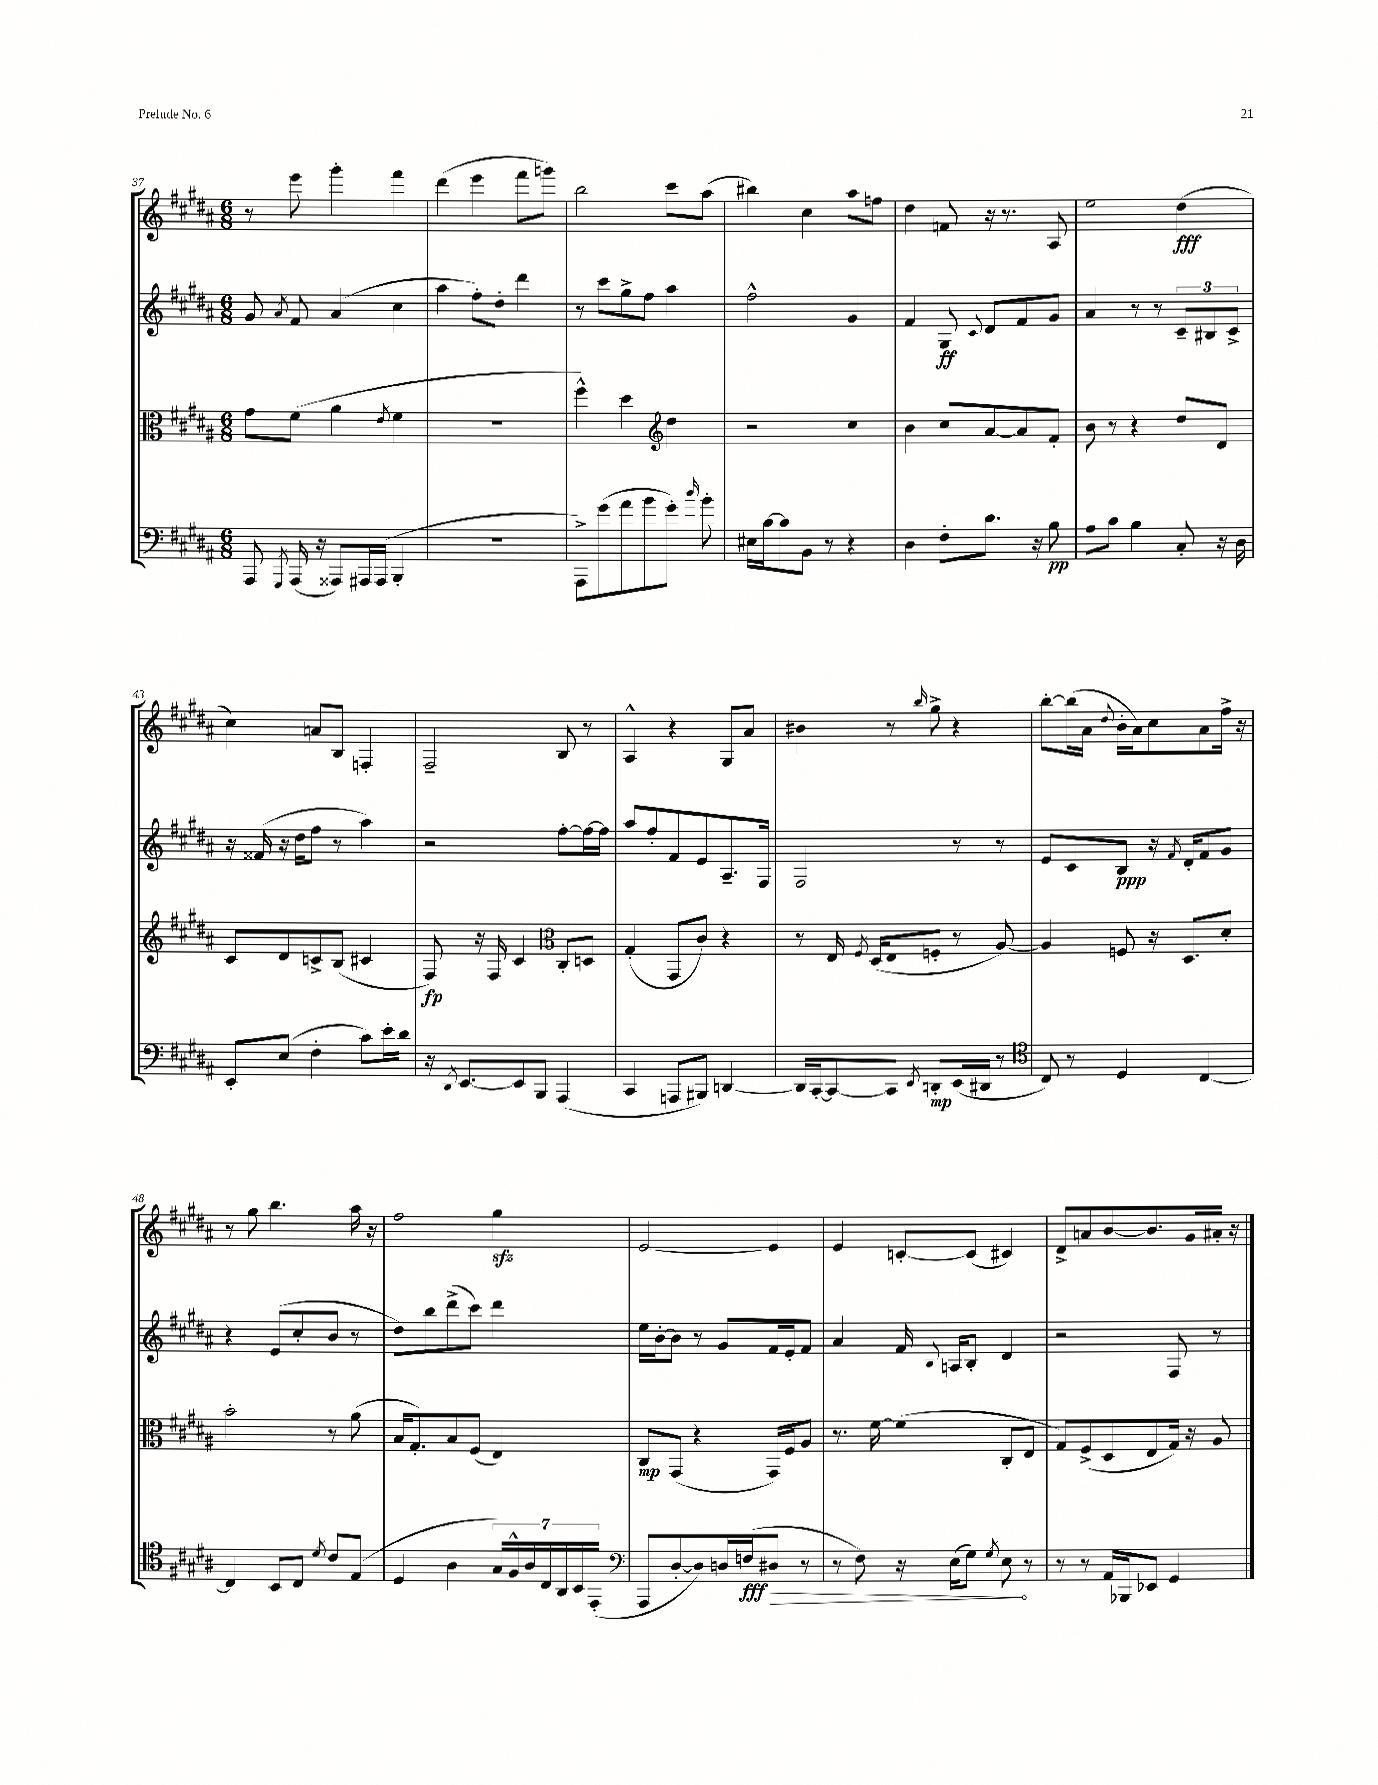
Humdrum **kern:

**kern	**kern	**kern	**kern
*staff4	*staff3	*staff2	*staff1
*clefF4	*clefC3	*clefG2	*clefG2
*k[f#c#g#d#a#]	*k[f#c#g#d#a#]	*k[f#c#g#d#a#]	*k[f#c#g#d#a#]
*M6/8	*M6/8	*M6/8	*M6/8
8AAA#	8g#	8g#	8r
8qGGG#	.	8qa#	.
(16AAA#	(8f#	8f#	8eee
16r	.	.	.
8AAA##)	4a#	(4a#	4ggg#'
16AAA#	.	.	.
(16AAA#	.	.	.
.	8qe	.	.
4BBB'	4f#	4cc#	4fff#
=	=	=	=
2.r	2.r	4aa#	(4ddd#
.	.	8ff#')	4eee
.	.	8dd#'	.
.	.	4ddd#	8fff#
.	.	.	8ggg)
=	=	=	=
8AAA#^)	4ff#^^)	8r	2bb
(8g#	.	8ccc#	.
8a#	4dd#	8gg#^	.
8b	.	8ff#	.
*	*clefG2	*	*
8g#')	4dd#	4aa#	8ccc#
16qqdd#	.	.	.
8b'	.	.	(8aa#
=	=	=	=
16E#	2r	2ff#^^	4bb#)
[16c#	.	.	.
8c#]	.	.	.
8BB	.	.	4cc#
8r	.	.	.
4r	4cc#	4g#	8aa#
.	.	.	8ff
=	=	=	=
4D#	4b	4f#	4dd#
8F#'	8cc#	8G#	8f
.	.	8qqc#	.
8.d#	[8a#	8d#	16r
.	.	.	8.r
.	8a#]	8f#	.
16r	.	.	.
8B	8f#'	8g#	8A#
=	=	=	=
8A#	8b	4a#	2ee
8c#	8r	.	.
4B	4r	8r	.
.	.	8r	.
8C#'	8dd#	12c#~	(4dd#
.	.	12B#	.
16r	8d#	.	.
.	.	12c#^	.
16D#	.	.	.
=	=	=	=
8EE'	8c#	16r	4cc#)
.	.	(16f##	.
(8E	8d#	16r	.
.	.	16dd#	.
4F#'	8c^	8ff#	8a
.	(8B	8r	8B
8c#)	4c#	4aa#)	4F'
16e'	.	.	.
16d#	.	.	.
=	=	=	=
16r	8F#)	2r	2F#~
8qDD#	.	.	.
[8.EE	.	.	.
.	16r	.	.
.	16F#	.	.
8EE]	4c#	.	.
8BBB	.	.	.
*	*clefC3	*	*
(4AAA#	8C#'	[8ff#'	8B
.	8D	16ff#_	8r
.	.	16ff#]	.
=	=	=	=
4CC#	(4G#'	8aa#	4A#^^
.	.	8ff#'	.
8AAA	8GG#	8f#	4r
8BBB#)	8c#)	8e	.
[4DD	4r	8.A#~	8G#
.	.	.	8a#
.	.	16F#	.
=	=	=	=
16DD]	8r	2F#	4b#
[16CC#'	.	.	.
8CC#_	16E	.	.
.	8qF#	.	.
.	(16D#	.	.
8CC#]	8E	.	8r
8qEE	.	.	16qqbb
8DD'	8F'	.	8gg#^
(16EE	8r	8r	4r
16DD#	.	.	.
8r	[8A#)	8r	.
=	=	=	=
*clefC4	*	*	*
8C#)	4A#]	8e	[8bb'
8r	.	8c#	(16bb]
.	.	.	16a#
.	.	.	8qqdd#
4D#	8F	8B	16b'
.	.	.	16a#)
.	16r	16r	8cc#
.	.	8qf#	.
.	8.D#	16d#'	.
[4C#	.	8f#	8a#
.	8d#'	8g#	16ff#^
.	.	.	16r
=	=	=	=
4C#]	2b'	4r	8r
.	.	.	8gg#
8BB	.	(8e	4.bb
8C#	.	8cc#'	.
8qd#	.	.	.
8c#	8r	8b	.
(8E	(8a#	8r	16aa#
.	.	.	16r
=	=	=	=
4D#	16B	8dd#)	2ff#
.	8.G#')	.	.
.	.	8bb	.
4A#	8B	(8ddd#^	.
.	(8F#	8ccc#)	.
28G#)	4E)	4ddd#	4gg#
28F#^^	.	.	.
28A#	.	.	.
28C#	.	.	.
28AA#	.	.	.
28BB	.	.	.
(28EE'	.	.	.
=	=	=	=
*clefF4	*	*	*
8AAA#	8C#	16ee	[2e
.	.	[16b'	.
[8D#'	(8GG#	8b]	.
8D#])	4r	8r	.
16D	.	8g#	.
(16F	.	.	.
8D#	16GG#)	16f#	4e]
.	16F#	16e'	.
8r	8A#	8f#	.
=	=	=	=
8r	8.r	4a#	4e
8F#)	.	.	.
.	[16f#	.	.
16r	(4f#]	16f#	[8c'
.	.	8qqB	.
(16E	.	16A	.
8G#)	.	8B'	(8c]
8qG#	.	.	.
8E	8C#'	4d#	4c#)
8r	8E	.	.
=	=	=	=
8r	8G#)	2r	8d#^
8r	(8F#^	.	8a
16AA#	8D#	.	[8b
16BBB-	.	.	.
8EE-	8E	.	8.b]
4GG#	16G#)	8F#	.
.	16r	.	16g#
.	8A#	8r	16a#'
.	.	.	16r
==	==	==	==
*-	*-	*-	*-
